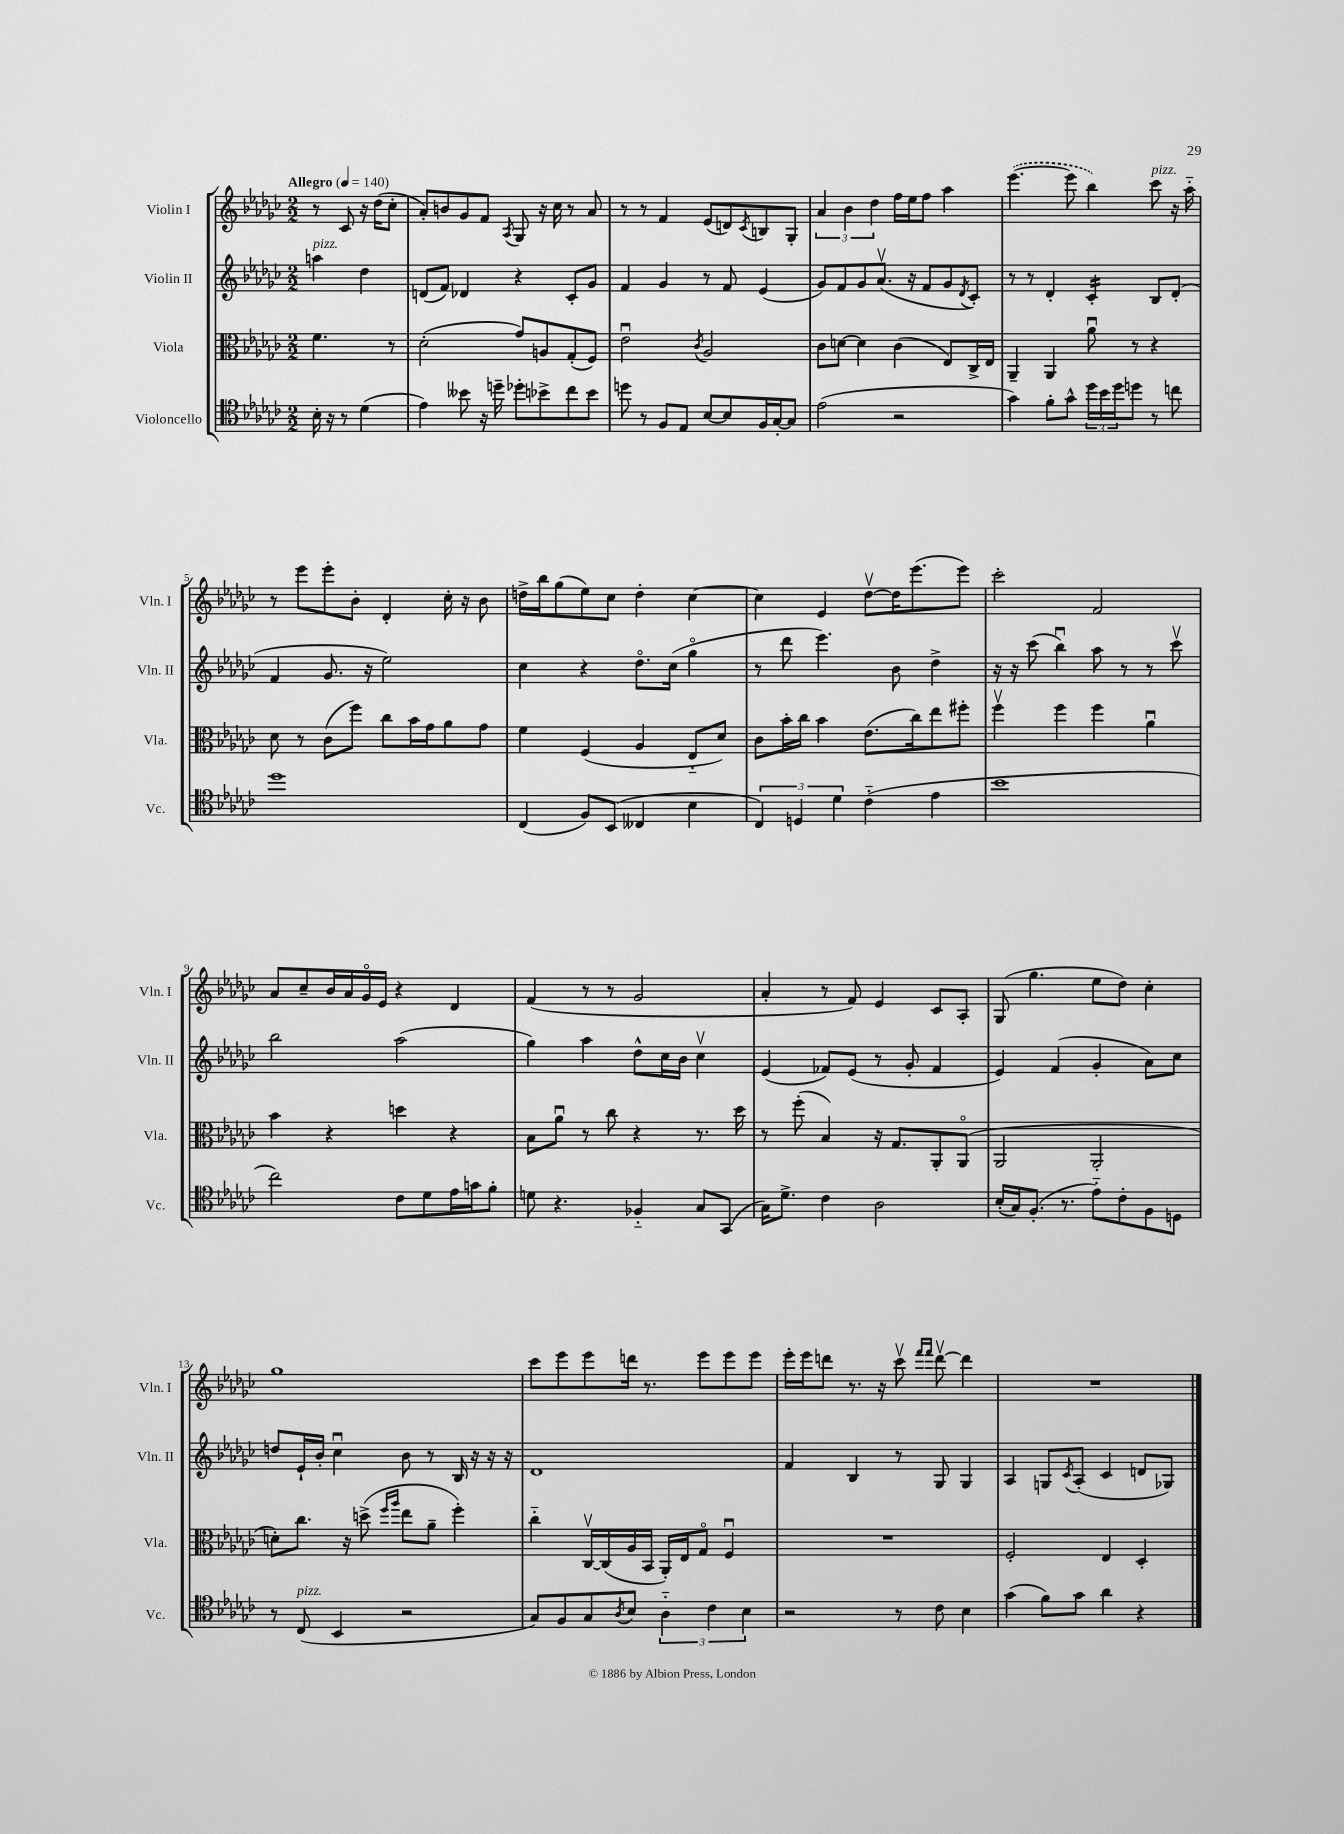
<<
\new StaffGroup <<
\new Staff = "s0" \with { instrumentName = "Violin I" shortInstrumentName = "Vln. I" } {
    \clef treble \key ges \major \numericTimeSignature \time 2/2 \partial 2 \tempo "Allegro" 4 = 140
    r8 ces'8 r16 des''16( ces''8-. |
    aes'8-.) b'8 ges'8 f'8 \acciaccatura { aes8 } ges8 r16 ces''16 r8 aes'8 |
    r8 r8 f'4 ees'8( d'8) \acciaccatura { ces'8 } b8 ges8-. |
    \tuplet 3/2 { aes'4 bes'4 des''4 } f''16 ees''16 f''8 aes''4 |
    \once \slurDashed ees'''4.~( ees'''8 bes''4) ces'''8^\markup { \italic "pizz." } r16 aes''16-_ |
    r8 ees'''8 ees'''8-. bes'8-. des'4-. ces''16-. r16 bes'8 |
    d''16-> bes''16 ges''8( ees''8) ces''8 d''4-. ces''4~ |
    ces''4 ees'4 des''8~\upbow des''16 ees'''8.( ees'''8) |
    ces'''2-. f'2 |
    aes'8 ces''8-- bes'16 aes'16 ges'16\flageolet ees'16 r4 des'4 |
    f'4( r8 r8 ges'2 |
    aes'4-. r8 f'8) ees'4 ces'8 aes8-. |
    ges8( ges''4. ees''8 des''8) ces''4-. |
    ges''1 |
    ces'''8 ees'''8 ees'''8 d'''16 r8. ees'''8 ees'''8 ees'''8 |
    ees'''16-. ees'''16 d'''8 r8. r16 ces'''8\upbow \grace { f'''16 f'''16 } d'''8~\upbow d'''4 |
    R1 \bar "|." |
}
\new Staff = "s1" \with { instrumentName = "Violin II" shortInstrumentName = "Vln. II" } {
    \clef treble \key ges \major \numericTimeSignature \time 2/2 \partial 2
    a''4^\markup { \italic "pizz." } des''4 |
    d'8( f'8) des'4 r4 ces'8-. ges'8 |
    f'4 ges'4 r8 f'8 ees'4( |
    ges'8) f'8 ges'8 aes'8.\upbow( r16 f'8 ges'8 \acciaccatura { des'8 } ces'8-.) |
    r8 r8 des'4-. ces'4:16-. bes8 des'8-.( |
    f'4 ges'8. r16 ees''2) |
    ces''4 r4 des''8.\flageolet ces''16( ges''4\flageolet |
    r8 des'''8 ees'''4.) bes'8 des''4-> |
    r16 r16 ces'''8( bes''4\downbow) aes''8 r8 r8 ces'''8\upbow |
    bes''2 aes''2( |
    ges''4) aes''4 des''8-^ ces''16 bes'16 ces''4\upbow |
    ees'4( fes'8) ees'8( r8 ges'8-. fes'4 |
    ees'4) f'4( ges'4-. aes'8) ces''8 |
    d''8 ees'16-! bes'16-. ces''4\downbow bes'8 r8 bes16 r16 r16 r16 |
    des'1 |
    f'4 bes4 r8 ges8 ges4 |
    aes4 g8 \acciaccatura { ces'8 } aes8-.( ces'4 d'8 ges8) \bar "|." |
}
\new Staff = "s2" \with { instrumentName = "Viola" shortInstrumentName = "Vla." } {
    \clef alto \key ges \major \numericTimeSignature \time 2/2 \partial 2
    f'4. r8 |
    des'2-.( ges'8) a8 ges8-.( f8) |
    ees'2\downbow \acciaccatura { ces'8 } aes2 |
    ces'8 d'8~ d'4 ces'4( ees8) ces16-> ees16 |
    aes,4-- aes,4 aes'8\downbow r8 r4 |
    des'8 r8 ces'8( f''8) ces''8 bes'16 ges'16 aes'8 ges'8 |
    f'4 f4( aes4 ees8-_ des'8) |
    ces'8 bes'16-. ces''16 bes'4 ees'8.( ces''16) ees''8 fis''8-. |
    f''4\upbow f''4 f''4 aes'4\downbow |
    bes'4 r4 d''4 r4 |
    bes8 aes'8\downbow r8 ces''8 r4 r8. des''16 |
    r8 f''8-.( bes4) r16 ges8. aes,8-. aes,8\flageolet( |
    aes,2 aes,2-. |
    d'8-.) ces''8. r16 d''8->( \grace { f''16 aes''16 } ees''8 aes'8-- f''4-.) |
    ces''4-_ ces16~\upbow ces16( aes16 bes,16 aes,16-.) ees16 ges8\flageolet f4\downbow |
    R1 |
    f2-. ees4 des4-. \bar "|." |
}
\new Staff = "s3" \with { instrumentName = "Violoncello" shortInstrumentName = "Vc." } {
    \clef tenor \key ges \major \numericTimeSignature \time 2/2 \partial 2
    bes16-. r16 r8 des'4( |
    ees'4) beses'8 r16 d''16-- des''8-. bes'8-> ces''8 bes'8 |
    d''8 r8 f8 ees8 bes8~ bes8 f16 ges16~-. ges8 |
    ees'2( r2 |
    ges'4) f'8-. ges'8-^ \tuplet 3/2 { des''16 bes'16 des''16 } d''8 r8 c''8 |
    des''1 |
    ces4( f8) bes,8( ceses4 bes4 |
    \tuplet 3/2 { ces4) d4 des'4 } ces'4-_( ees'4 |
    bes'1 |
    ces''2) ces'8 des'8 ees'16 g'16 f'8-. |
    d'8 r4. fes4-_ ges8 ges,8( |
    ges16) des'8.-> ces'4 aes2 |
    bes16-.( ges16) f8.-.( r8. ees'8-_) ces'8-. f8 d8 |
    r8 ces8^\markup { \italic "pizz." }( bes,4 r2 |
    ges8) f8 ges8 \acciaccatura { aes8 } bes8 \tuplet 3/2 { aes4-_ ces'4 bes4 } |
    r2 r8 ces'8 bes4 |
    ges'4( f'8) ges'8 aes'4 r4 \bar "|." |
}
>>
>>
